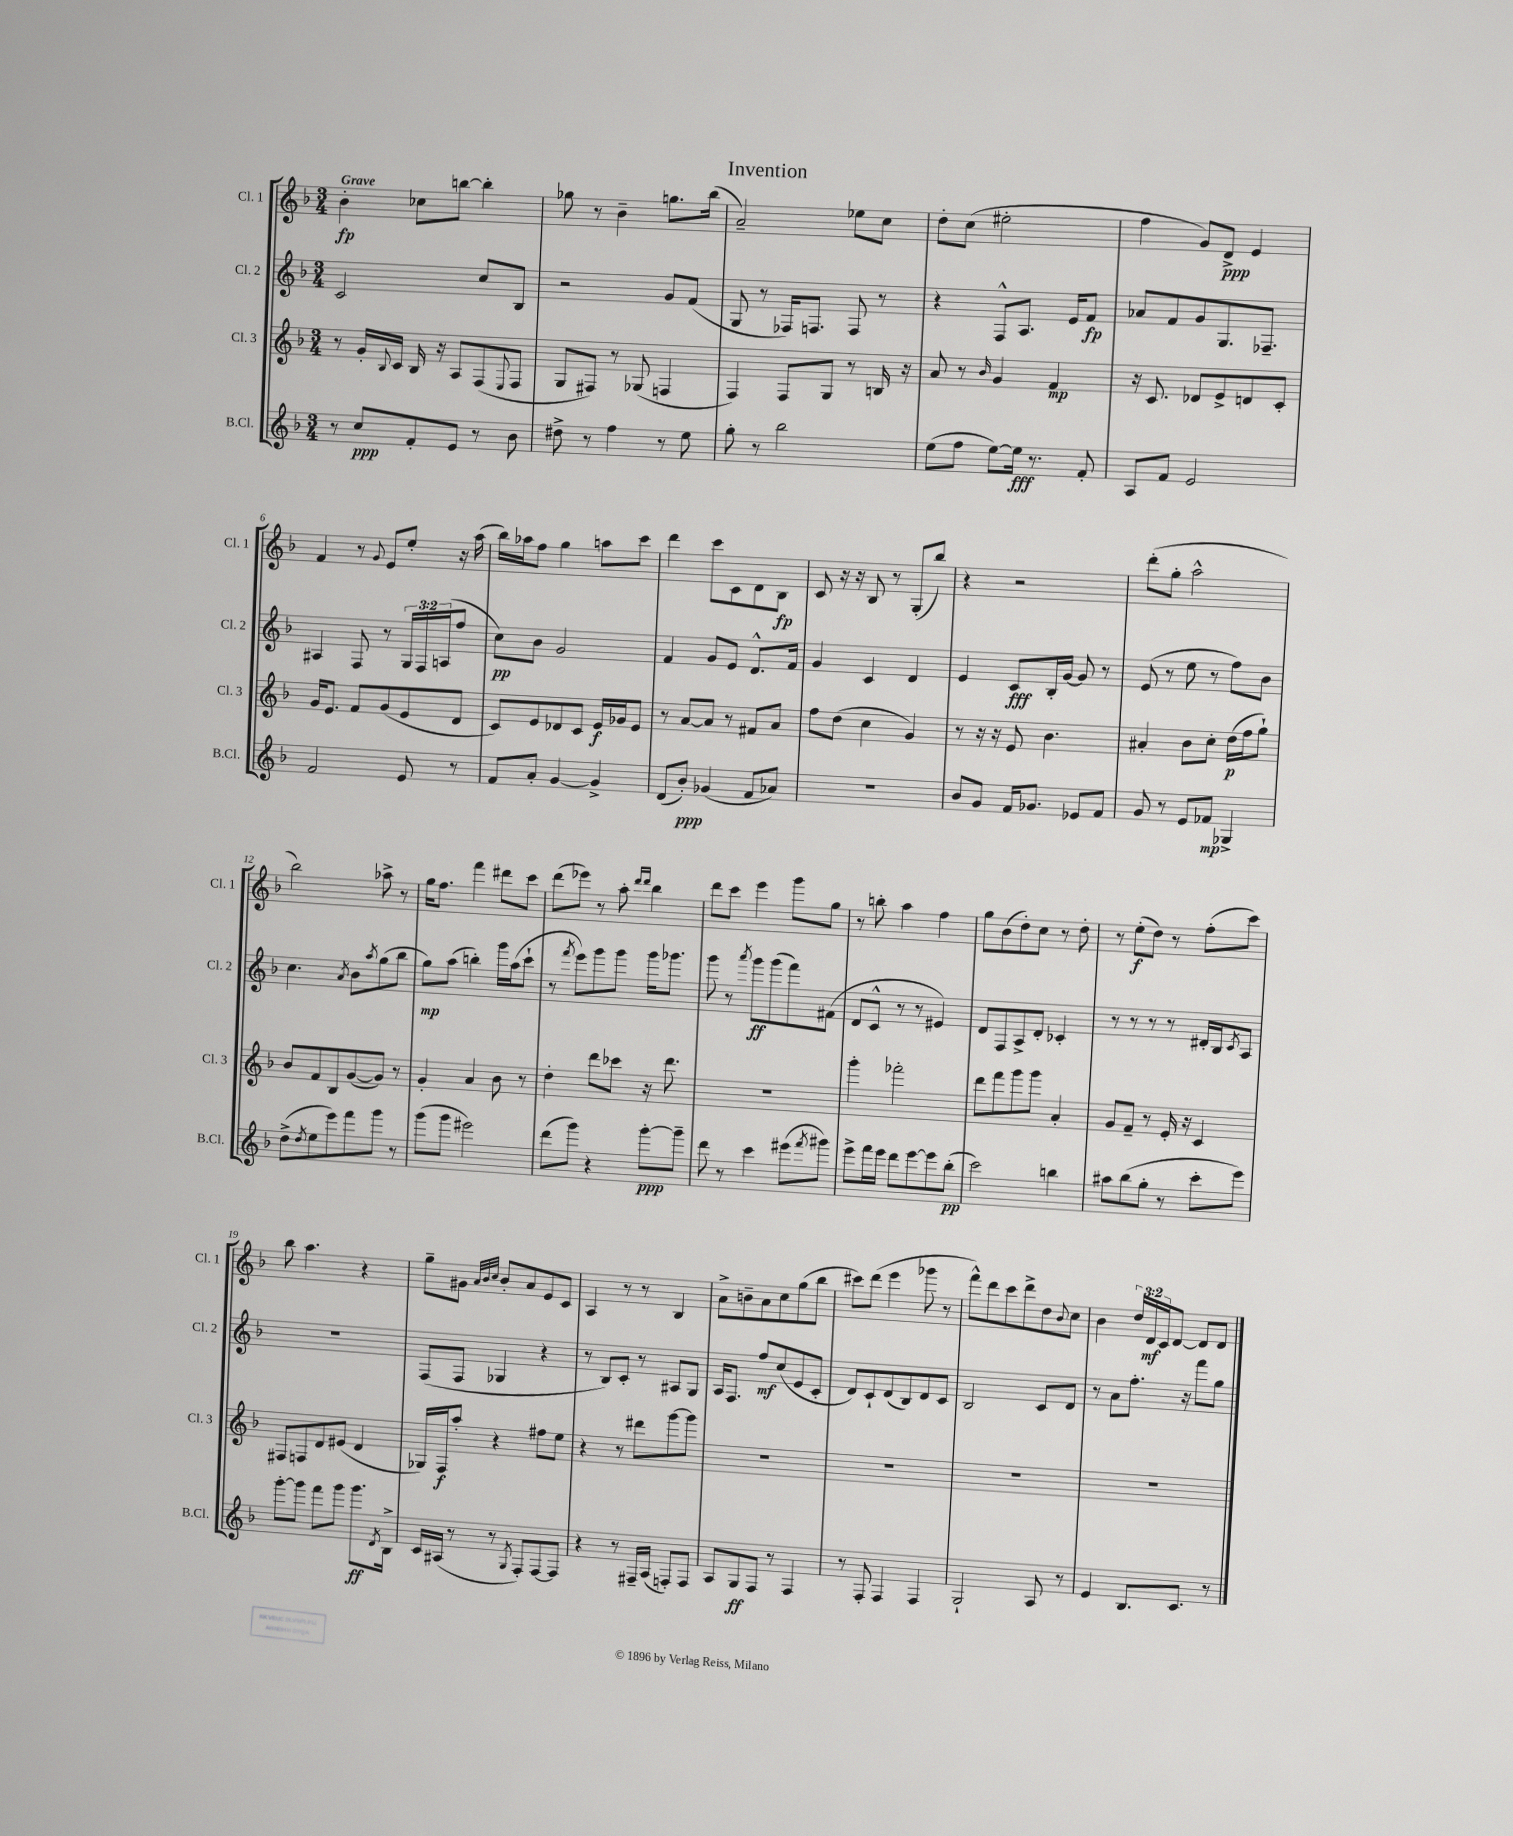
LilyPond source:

\header { title = "Invention" }
<<
\new StaffGroup <<
\new Staff = "s0" \with { instrumentName = "Cl. 1" shortInstrumentName = "Cl. 1" } {
    \clef treble \key f \major \numericTimeSignature \time 3/4 \override Staff.TupletNumber.text = #tuplet-number::calc-fraction-text \tempo "Grave"
    bes'4-.\fp ces''8 b''8~ b''4-. |
    ges''8 r8 bes'4-- g''8. bes''16( |
    a'2--) ees''8 c''8 |
    d''8-. c''8( eis''2-. |
    f''4 g'8) d'8->\ppp e'4 |
    f'4 r8 \appoggiatura { g'8 } e'8 e''8-. r16 a''16( |
    bes''16) aes''16 f''8 g''4 a''8 c'''8 |
    d'''4 c'''8 c'8 d'8 bes8\fp |
    c'8 r16 r16 bes8 r8 g8-.( bes''8) |
    r4 r2 |
    d'''8-.( g''8-. a''2-^ |
    bes''2) aes''8-> r8 |
    g''16 f''8. f'''4 dis'''8 c'''8 |
    d'''8( ees'''8) r8 a''8-. \grace { d'''16 d'''16 } bes''4 |
    d'''8 c'''8 e'''4 g'''8 g''8 |
    r8 b''8-. a''4 f''4 |
    g''8 bes'8( d''8-.) c''8 r8 d''8-. |
    r8 e''8-.\f( d''8) r8 f''8-.( c'''8) |
    bes''8 a''4. r4 |
    g''8-- gis'8 \grace { a'32 bes'32 c''32 } bes'8-. a'8 e'8 c'8 |
    a4 r8 r8 bes4 |
    a'8-> b'8-- a'8 c''8 g''8( bes''8 |
    cis'''8) d'''8( e'''4 ges'''8 r8 |
    f'''8-^) d'''8 c'''8 d'''8-> d''8 \appoggiatura { bes'8 } c''8 |
    bes'4 \tuplet 3/2 { d''16 d'16\mf c'16 } d'8~ d'8 d'8 \bar "|." |
}
\new Staff = "s1" \with { instrumentName = "Cl. 2" shortInstrumentName = "Cl. 2" } {
    \clef treble \key f \major \numericTimeSignature \time 3/4 \override Staff.TupletNumber.text = #tuplet-number::calc-fraction-text
    c'2 c''8 bes8 |
    r2 g'8 f'8( |
    g8 r8 fes16) f8. f8 r8 |
    r4 f8-^ a8. e'16 f'8\fp |
    aes'8 f'8 g'8 g8. fes8.-- |
    ais4 f8 r8 \tuplet 3/2 { g16 f16 a16( } f''8 |
    c''8\pp) bes'8 g'2 |
    f'4 g'8 e'8 d'8.-^ f'16 |
    g'4 c'4 d'4 |
    e'4 c'8\fff bes16-. g'16~ g'8 r8 |
    e'8( r8 e''8 r8 f''8) bes'8 |
    c''4. \acciaccatura { a'8 } bes'8 \acciaccatura { a''8 } g''8( bes''8 |
    g''8\mp) a''8( b''4-.) g'''16 a''16( c'''8-! |
    r8 \acciaccatura { f'''8 } e'''8) g'''8 g'''8 g'''16 ges'''8. |
    g'''8 r8 \acciaccatura { a'''8 } g'''8\ff g'''8( f'''8) fis'8( |
    d'8 c'8-^ r8 r8 eis'4) |
    d'8 f8 a8-> d'8-. ces'4-. |
    r8 r8 r8 r8 dis'16-. bes16 \acciaccatura { c'8 } a8 |
    R2. |
    f8( f8 ges4 r4 |
    r8 bes8) c'8-. r8 ais8 g8 |
    a16 f8. f''8\mf c''8( e'8 c'8-. |
    d'8) c'8-! d'8( bes8) d'8 c'8 |
    bes2 c'8 d'8 |
    r8 a'8 f''8.-. r16 f'''8 g''8 \bar "|." |
}
\new Staff = "s2" \with { instrumentName = "Cl. 3" shortInstrumentName = "Cl. 3" } {
    \clef treble \key f \major \numericTimeSignature \time 3/4
    r8 g'16-. \appoggiatura { bes8 } c'16 bes16 r16 a8 f8( \appoggiatura { e8 } f8 |
    g8 fis8) r8 ges8( f4 |
    f4) f8 g8 r8 b16 r16 |
    a'8 r8 \grace { bes'16 } g'4 f'4\mp |
    r16 c'8. des'8 e'8-> d'8 c'8-. |
    g'16 e'8. f'8 g'8( e'8 d'8 |
    c'8) e'8 des'8 c'8 e'16\f ges'16 e'8 |
    r8 a'8~ a'8 r8 fis'8 a'8 |
    f''8 d''8( c''4 g'4) |
    r8 r16 r16 e'8 bes'4. |
    ais'4-. bes'8 c''8-. d''16\p( f''16 g''8-!) |
    bes'8 f'8 bes8 g'8~( g'8) r8 |
    g'4-. a'4 bes'8 r8 |
    d''4-. d'''8 ces'''8 r16 d'''8. |
    R2. |
    g'''4-. fes'''2-. |
    d'''8 f'''8 g'''8 g'''8 a'4-. |
    g'8 f'8-- r8 e'16-. r16 c'4 |
    fis8 f8 d'8 eis'8( d'4 |
    ges16) f16\f a''8-. r4 fis''8 e''8 |
    r4 r8 dis'''8 g'''8~ g'''8 |
    R2. |
    R2. |
    R2. |
    R2. \bar "|." |
}
\new Staff = "s3" \with { instrumentName = "B.Cl." shortInstrumentName = "B.Cl." } {
    \clef treble \key f \major \numericTimeSignature \time 3/4
    r8 c''8\ppp f'8-. e'8 r8 bes'8 |
    dis''8-> r8 f''4 r8 e''8 |
    g''8-. r8 bes''2 |
    e''8( f''8 e''8~) e''16\fff r8. f'8-. |
    a8 f'8 e'2 |
    f'2 e'8 r8 |
    f'8 a'8-. g'4~ g'4-> |
    d'8( bes'8-.\ppp) ges'4( f'8 aes'8) |
    R2. |
    bes'8 g'8 f'16 ges'8. ees'8 f'8 |
    g'8 r8 e'8 fes'8\mp ges4-> |
    d''8->( \acciaccatura { d''8 } e''8 e'''8) f'''8 g'''8 r8 |
    g'''8( g'''8 eis'''2) |
    d'''8( g'''8) r4 g'''8~-.\ppp g'''8-- |
    d'''8 r8 c'''4 eis'''8( \acciaccatura { f'''8 } gis'''8) |
    e'''8-> f'''16 e'''16 d'''8 e'''8~ e'''8 bes''8-.\pp( |
    c'''2) b''4 |
    ais''8 bes''8( g''8-. r8 c'''8-. e'''8) |
    g'''8~-. g'''8 f'''8 g'''8 g'''8.\ff \acciaccatura { d'8 } bes16-> |
    c'16 ais16( r8 r8 \acciaccatura { g8 } f8-.) f8~ f8 |
    r4 r8 fis16-- a16( f8-.) f8 |
    a8 g8\ff f8 r8 f4 |
    r8 f8-. f4 f4 |
    g2-! a8 r8 |
    e'4 bes8. c'8. r8 \bar "|." |
}
>>
>>
